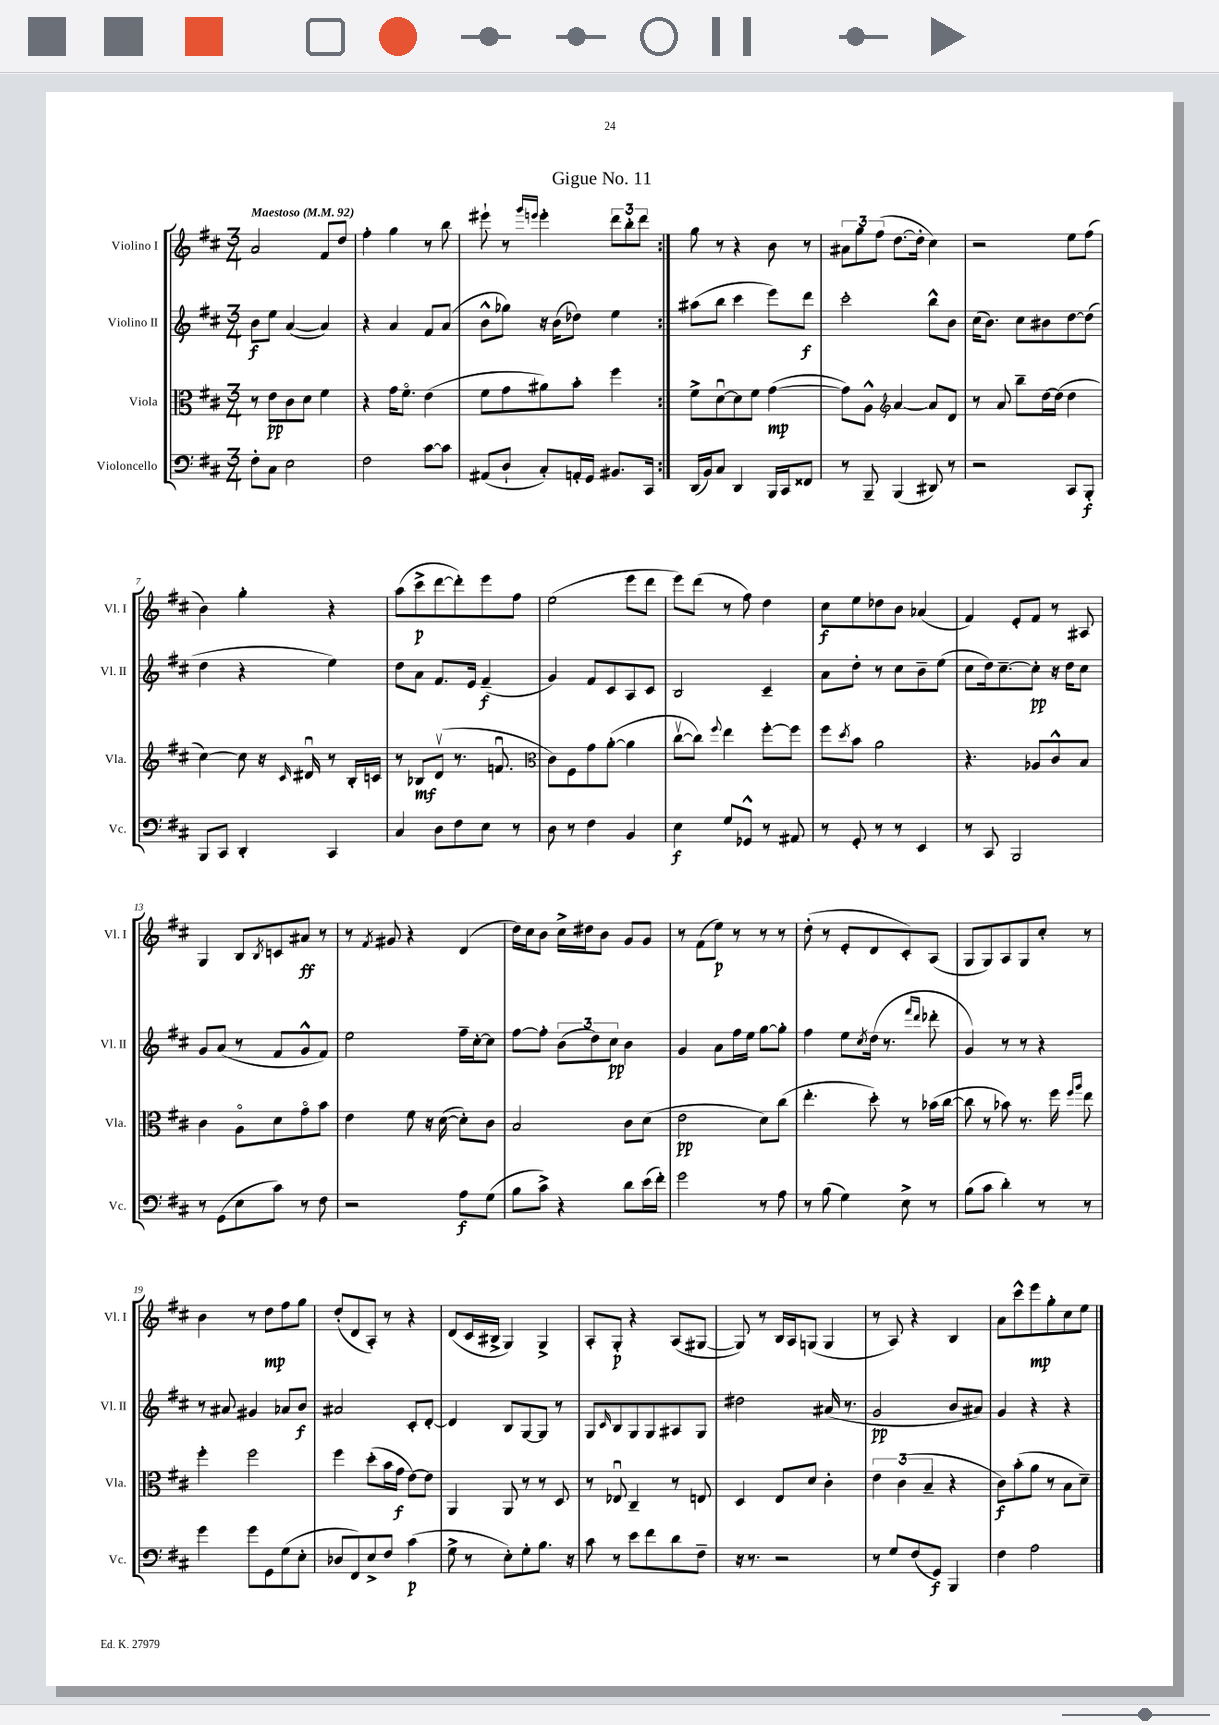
\header { title = "Gigue No. 11" }
<<
\new StaffGroup <<
\new Staff = "s0" \with { instrumentName = "Violino I" shortInstrumentName = "Vl. I" } {
    \clef treble \key d \major \numericTimeSignature \time 3/4 \tempo "Maestoso" 4 = 92
    \repeat volta 2 { a'2 fis'8 d''8 |
    fis''4-. g''4 r8 b''8 |
    eis'''8-! r8 \grace { g'''16 e'''16 } e'''4-. \tuplet 3/2 { d'''8 b''8-. d'''8 } | }
    g''8 r8 r4 b'8 r8 |
    \tuplet 3/2 { ais'8 g''8 fis''8( } d''8.~ d''16-. cis''4) |
    r2 e''8 fis''8( |
    b'4) g''4-. r4 |
    a''8( cis'''8->\p d'''8~ d'''8-.) e'''8 fis''8 |
    e''2( e'''8 d'''8 |
    e'''8) d'''8( r8 fis''8) d''4 |
    cis''8\f e''8 des''8 b'8 aes'4( |
    fis'4) e'8-. fis'8 r8 ais8 |
    g4 b8 \acciaccatura { b8 } c'8 ais'8\ff r8 |
    r8 \acciaccatura { fis'8 } gis'8 r4 d'4( |
    d''16) cis''16 b'8 cis''16-> dis''16 b'8 g'8 g'8 |
    r8 fis'8( e''8\p) r8 r8 r8 |
    d''8-.( r8 e'8-. d'8 cis'8-.) a8( |
    g8 g8) a8 g8 cis''8-. r8 |
    b'4 r8 d''8\mp fis''8 g''8 |
    d''8-.( d'8 a8-.) r8 r4 |
    d'8( cis'16 bis16-> g4) g4-> |
    a8-. g8-.\p r4 a8( gis8~ |
    gis8) r8 b16 a16 g8( g4 |
    r8 a8) r4 b4 |
    a'8 cis'''8-^ e'''8\mp g''8-. cis''8 e''8 \bar "|." |
}
\new Staff = "s1" \with { instrumentName = "Violino II" shortInstrumentName = "Vl. II" } {
    \clef treble \key d \major \numericTimeSignature \time 3/4
    \repeat volta 2 { b'8\f e''8 a'4~( a'4) |
    r4 a'4 fis'8 a'8( |
    b'8-^ ges''8) r16 b'16( des''8) e''4 | }
    ais''8( b''8 cis'''4 e'''8) d'''8\f |
    cis'''2-. b''8-^ b'8 |
    cis''16( b'8.) cis''8 bis'8 d''8~ d''8( |
    d''4 r4 e''4) |
    d''8 a'8 fis'8. e'16 fis'4--\f( |
    g'4) fis'8 cis'8 a8 cis'8 |
    b2 cis'4-- |
    a'8 d''8-. r8 cis''8 b'8-- e''8( |
    cis''8 d''16) cis''8.~-- cis''8-.\pp r16 d''16 cis''8 |
    g'8 a'8( r8 fis'8 g'8-^ fis'8) |
    e''2 fis''16-- cis''16~-. cis''8 |
    fis''8~ fis''8-. \tuplet 3/2 { b'8( d''8) cis''8\pp } b'4 |
    g'4 a'8 fis''16 e''16 g''8~ g''8-. |
    fis''4 e''8 \acciaccatura { cis''8 } d''16( r8. \grace { fis'''16 d'''16 } des'''8-. |
    g'4) r8 r8 r4 |
    r8 ais'8 gis'4 aes'8 b'8\f |
    ais'2 cis'8-. d'8~-. |
    d'4 b8 g8~ g8 r8 |
    g8 \grace { cis'16 } b8 g8 g8 ais8 g8 |
    dis''2 ais'16( r8. |
    g'2\pp b'8 ais'8) |
    g'4 r4 r4 \bar "|." |
}
\new Staff = "s2" \with { instrumentName = "Viola" shortInstrumentName = "Vla." } {
    \clef alto \key d \major \numericTimeSignature \time 3/4
    \repeat volta 2 { r8 e'8\pp cis'8 d'8 fis'4 |
    r4 g'16 fis'8.\flageolet e'4( |
    fis'8 g'8 ais'8) b'8-. fis''4 | }
    fis'8-> d'8~\downbow d'8 fis'8 g'4~\mp( |
    g'8) a8-^ \clef treble a'4~ a'8 d'8 |
    r8 a'8 b''8-- d''16~ d''16( d''4 |
    cis''4~) cis''8 r16 \grace { cis'16 } dis'16\downbow r8 b16-. c'16 |
    r8 bes8\mf d'8\upbow( r8. f'8.\downbow |
    \clef alto cis'8) fis8 g'8 a'8~-.( a'4 |
    cis''8~\upbow cis''8) \appoggiatura { fis''8 } e''4 fis''8~-. fis''8 |
    fis''8 \acciaccatura { d''8 } b'8 a'2 |
    r4. aes8 cis'8-^ b8 |
    cis'4 a8\flageolet d'8 g'8\flageolet b'8 |
    e'4 fis'8 r16 d'16~( d'8-.) cis'8 |
    b2 cis'8 d'8( |
    e'2\pp d'8) cis''8( |
    e''4.-. d''8-.) r8 bes'16( cis''16~ |
    cis''8 r8 bes'8) r8. fis''16 \grace { fis''16 a''16 } e''8 |
    fis''4-. fis''2 |
    fis''4 d''8-.( b'16 g'16\f e'8~) e'8 |
    a,4 a,8 r8 r8 d8 |
    r8 ees8\downbow cis4-- r8 e8 |
    d4 e8 d'8 cis'4-. |
    \tuplet 3/2 { e'4 cis'4( b4-- } r4 |
    cis'8\f) b'8-.( a'8 r8 b8 d'8--) \bar "|." |
}
\new Staff = "s3" \with { instrumentName = "Violoncello" shortInstrumentName = "Vc." } {
    \clef bass \key d \major \numericTimeSignature \time 3/4
    \repeat volta 2 { fis8-. cis8 e2 |
    fis2 cis'8~ cis'8 |
    ais,8( d8-! cis8-.) a,16-. g,16 bis,8. cis,16 | }
    d,16( b,16) cis8 d,4 b,,16 cis,16 fisis,8 |
    r8 b,,8-- b,,4( dis,8) r8 |
    r2 cis,8 b,,8-.\f |
    b,,8 cis,8 d,4-. cis,4 |
    cis4 d8 fis8 e8 r8 |
    d8 r8 fis4 b,4 |
    e4\f g8 ges,8-^ r8 ais,8 |
    r8 g,8-. r8 r8 e,4 |
    r8 cis,8 b,,2 |
    r8 g,8( e8 cis'8) r8 fis8 |
    r2 a8\f g8( |
    b8 cis'8->) r4 d'8 e'16( fis'16-.) |
    g'2 r8 a8 |
    r8 b8( g4) e8-> r8 |
    b8( cis'8 d'4-.) r8 r8 |
    g'4 g'8 g,8 g8( e8-. |
    des8 fis,8) e8-> fis8 cis'4\p( |
    g8-> r8 e8-.) g8-. b8. r16 |
    cis'8 r8 e'8 fis'8 d'8 fis8-- |
    r16 r8. r2 |
    r8 g8 fis8( g,8\f) b,,4 |
    fis4 a2 \bar "|." |
}
>>
>>
